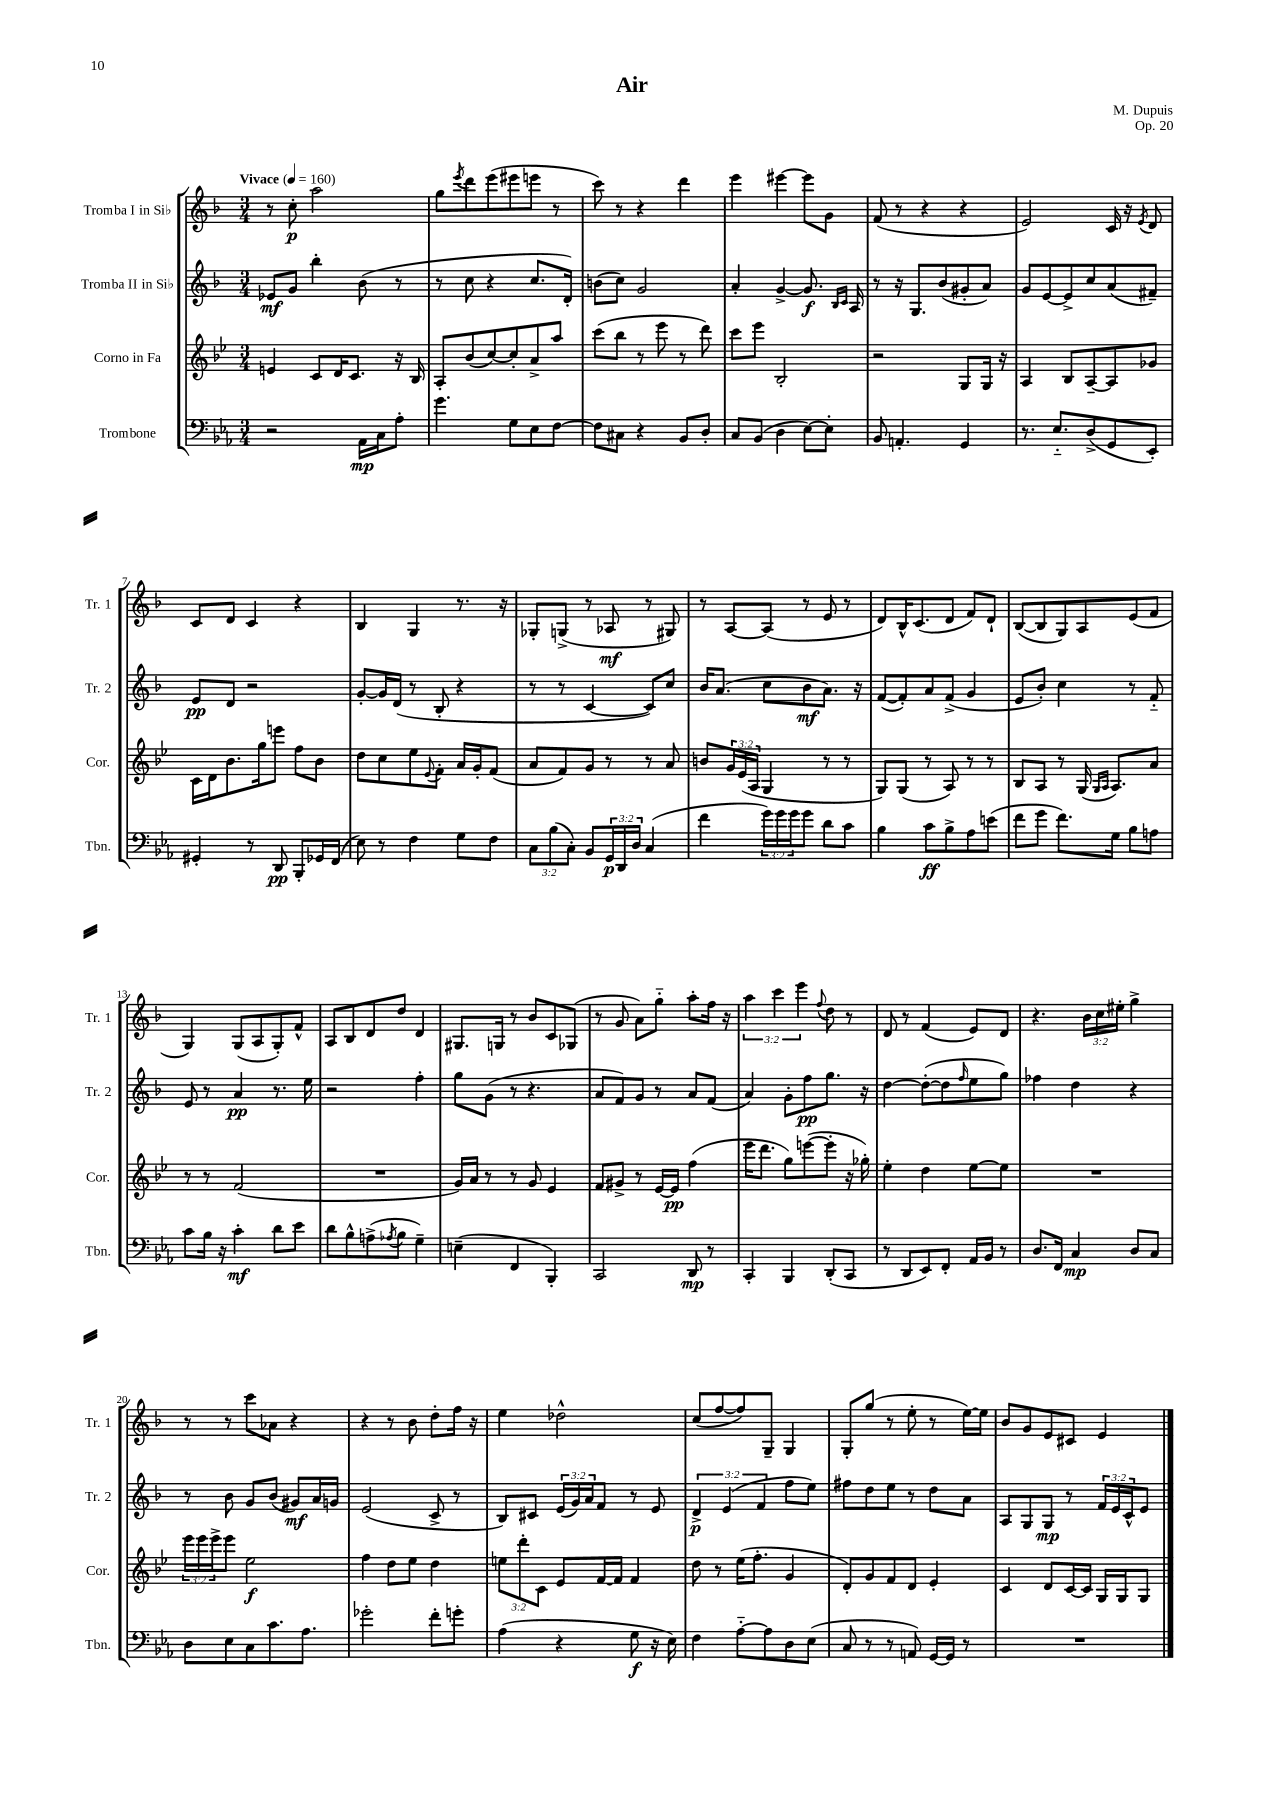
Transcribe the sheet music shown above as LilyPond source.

\header { title = "Air" composer = "M. Dupuis" opus = "Op. 20" }
<<
\new StaffGroup <<
\new Staff = "s0" \with { instrumentName = "Tromba I in Sib" shortInstrumentName = "Tr. 1" } {
    \clef treble \key f \major \numericTimeSignature \time 3/4 \override Staff.TupletNumber.text = #tuplet-number::calc-fraction-text \tempo "Vivace" 4 = 160
    r8 c''8-.\p a''2 |
    g''8 \acciaccatura { e'''8 } d'''8 e'''8( eis'''8 e'''8 r8 |
    c'''8) r8 r4 d'''4 |
    e'''4 eis'''4~ eis'''8 g'8 |
    f'8( r8 r4 r4 |
    e'2) c'16 r16 \acciaccatura { e'8 } d'8 |
    c'8 d'8 c'4 r4 |
    bes4 g4 r8. r16 |
    ges8-. g8->( r8 aes8\mf r8 gis8) |
    r8 a8~ a8( r8 e'8 r8 |
    d'8) bes16-^ c'8.( d'8 f'8) d'8-! |
    bes8~( bes8 g8) a8 e'8( f'8 |
    g4) g8( a8 g8-.) f'8-^ |
    a8 bes8 d'8 d''8 d'4 |
    gis8. g16 r8 bes'8 c'8 ges8( |
    r8 g'8 a'8) g''8-_ a''8-. f''16 r16 |
    \tuplet 3/2 { a''4 c'''4 e'''4 } \appoggiatura { f''8 } d''8 r8 |
    d'8 r8 f'4( e'8) d'8 |
    r4. \tuplet 3/2 { bes'16 c''16 eis''16-. } g''4-> |
    r8 r8 c'''8 aes'8 r4 |
    r4 r8 bes'8 d''8-. f''16 r16 |
    e''4 des''2-^ |
    c''8( f''8~ f''8) g8-- g4 |
    g8-. g''8( r8 e''8-. r8 e''16~) e''16 |
    bes'8 g'8 e'8 cis'8 e'4 \bar "|." |
}
\new Staff = "s1" \with { instrumentName = "Tromba II in Sib" shortInstrumentName = "Tr. 2" } {
    \clef treble \key f \major \numericTimeSignature \time 3/4 \override Staff.TupletNumber.text = #tuplet-number::calc-fraction-text
    ees'8\mf g'8 bes''4-. bes'8( r8 |
    r8 c''8 r4 c''8. d'16-.) |
    b'8( c''8) g'2 |
    a'4-. g'4~-> g'8.\f \grace { bes16 c'16 } a16 |
    r8 r16 g8. bes'8( gis'8-. a'8) |
    g'8 e'8~ e'8-> c''8 a'8( fis'8--) |
    e'8\pp d'8 r2 |
    g'8~-. g'16 d'16( r8 bes8-. r4 |
    r8 r8 c'4~ c'8) c''8 |
    bes'16 a'8.( c''8 bes'8\mf a'8.) r16 |
    f'8~( f'8-.) a'8 f'8->( g'4 |
    e'8 bes'8-.) c''4 r8 f'8-_ |
    e'8 r8 a'4\pp r8. e''16 |
    r2 f''4-. |
    g''8 g'8( r8 r4. |
    a'8 f'8) g'8 r8 a'8 f'8( |
    a'4) g'8-. f''8\pp g''8. r16 |
    d''4~ d''8~-.( d''8 \grace { f''16 } e''8 g''8) |
    fes''4 d''4 r4 |
    r8 bes'8 g'8 bes'8( gis'8\mf) a'16 g'16 |
    e'2( c'8-> r8 |
    bes8) cis'8 \tuplet 3/2 { e'16( g'16) a'16 } f'8 r8 e'8 |
    \tuplet 3/2 { d'4->\p e'4( f'4 } f''8 e''8) |
    fis''8 d''8 e''8 r8 d''8 a'8 |
    a8 g8 g8\mp r8 \tuplet 3/2 { f'16 e'16 c'16-^ } e'8 \bar "|." |
}
\new Staff = "s2" \with { instrumentName = "Corno in Fa" shortInstrumentName = "Cor." } {
    \clef treble \key bes \major \numericTimeSignature \time 3/4 \override Staff.TupletNumber.text = #tuplet-number::calc-fraction-text
    e'4 c'8 d'16 c'8. r16 bes16 |
    a8-. bes'8( c''8~) c''8-. a'8-> a''8 |
    c'''8( bes''8 r8 ees'''8 r8 d'''8) |
    c'''8 ees'''8 bes2-. |
    r2 g8 g16 r16 |
    a4 bes8 a8~-- a8 ges'8 |
    c'16 d'16 bes'8. g''16 e'''8 f''8 bes'8 |
    d''8 c''8 ees''8 \appoggiatura { ees'8 } f'8-. a'16 g'16-. f'8( |
    a'8 f'8) g'8 r8 r8 a'8 |
    b'8 \tuplet 3/2 { g'16 ees'16( a16 } g4 r8 r8 |
    g8) g8( r8 a8) r8 r8 |
    bes8 a8 r8 g16( \grace { g16 a16 } a8.) a'8 |
    r8 r8 f'2( |
    R2. |
    g'16) a'16 r8 r8 g'8 ees'4 |
    f'8 gis'8-> r8 ees'16~ ees'16\pp f''4( |
    ees'''16 d'''8. g''8) e'''8~( e'''8-. r16 ges''16-.) |
    ees''4-. d''4 ees''8~ ees''8 |
    R2. |
    \tuplet 3/2 { ees'''16 ees'''16 ees'''16-> } ees'''8 ees''2\f |
    f''4 d''8 ees''8 d''4 |
    \tuplet 3/2 { e''8 d'''8-. c'8 } ees'8 f'16~ f'16 f'4 |
    d''8 r8 ees''16( f''8.-. g'4 |
    d'8-.) g'8 f'8 d'8 ees'4-. |
    c'4 d'8 c'16~ c'16 g16 g16 g8 \bar "|." |
}
\new Staff = "s3" \with { instrumentName = "Trombone" shortInstrumentName = "Tbn." } {
    \clef bass \key ees \major \numericTimeSignature \time 3/4 \override Staff.TupletNumber.text = #tuplet-number::calc-fraction-text
    r2 aes,16\mp c16 aes8-. |
    g'4. g8 ees8 f8~ |
    f8 cis8 r4 bes,8 d8-. |
    c8 bes,8( d4 ees8~) ees8-. |
    bes,8 a,4.-. g,4 |
    r8. ees8.-_ d8->( g,8 ees,8-.) |
    gis,4-. r8 d,8\pp bes,,8-. ges,16 f,16( |
    ees8) r8 f4 g8 f8 |
    \tuplet 3/2 { c8 bes8( c8-.) } bes,8 \tuplet 3/2 { g,16\p d,16 d16 } c4( |
    f'4 \tuplet 3/2 { g'16) g'16 g'16 } g'8 d'8 c'8 |
    bes4 c'8\ff bes8-> aes8 e'8( |
    f'8 g'8 f'8.) g16 bes8 a8 |
    c'8 bes16 r16 c'4-.\mf d'8 ees'8 |
    d'8 bes8-^ a8->( \acciaccatura { aes8 } bes8 g4--) |
    e4--( f,4 bes,,4-.) |
    c,2 d,8\mp r8 |
    c,4-. bes,,4 d,8-.( c,8 |
    r8 d,8 ees,8) f,8-. aes,16 bes,16 r8 |
    d8. f,16 c4\mp d8 c8 |
    d8 ees8 c8 c'8. aes8. |
    ges'2-. f'8-. g'8-. |
    aes4( r4 g8\f r16 ees16) |
    f4 aes8~-_ aes8 d8 ees8( |
    c8 r8 r8 a,8) g,16~ g,16 r8 |
    R2. \bar "|." |
}
>>
>>
